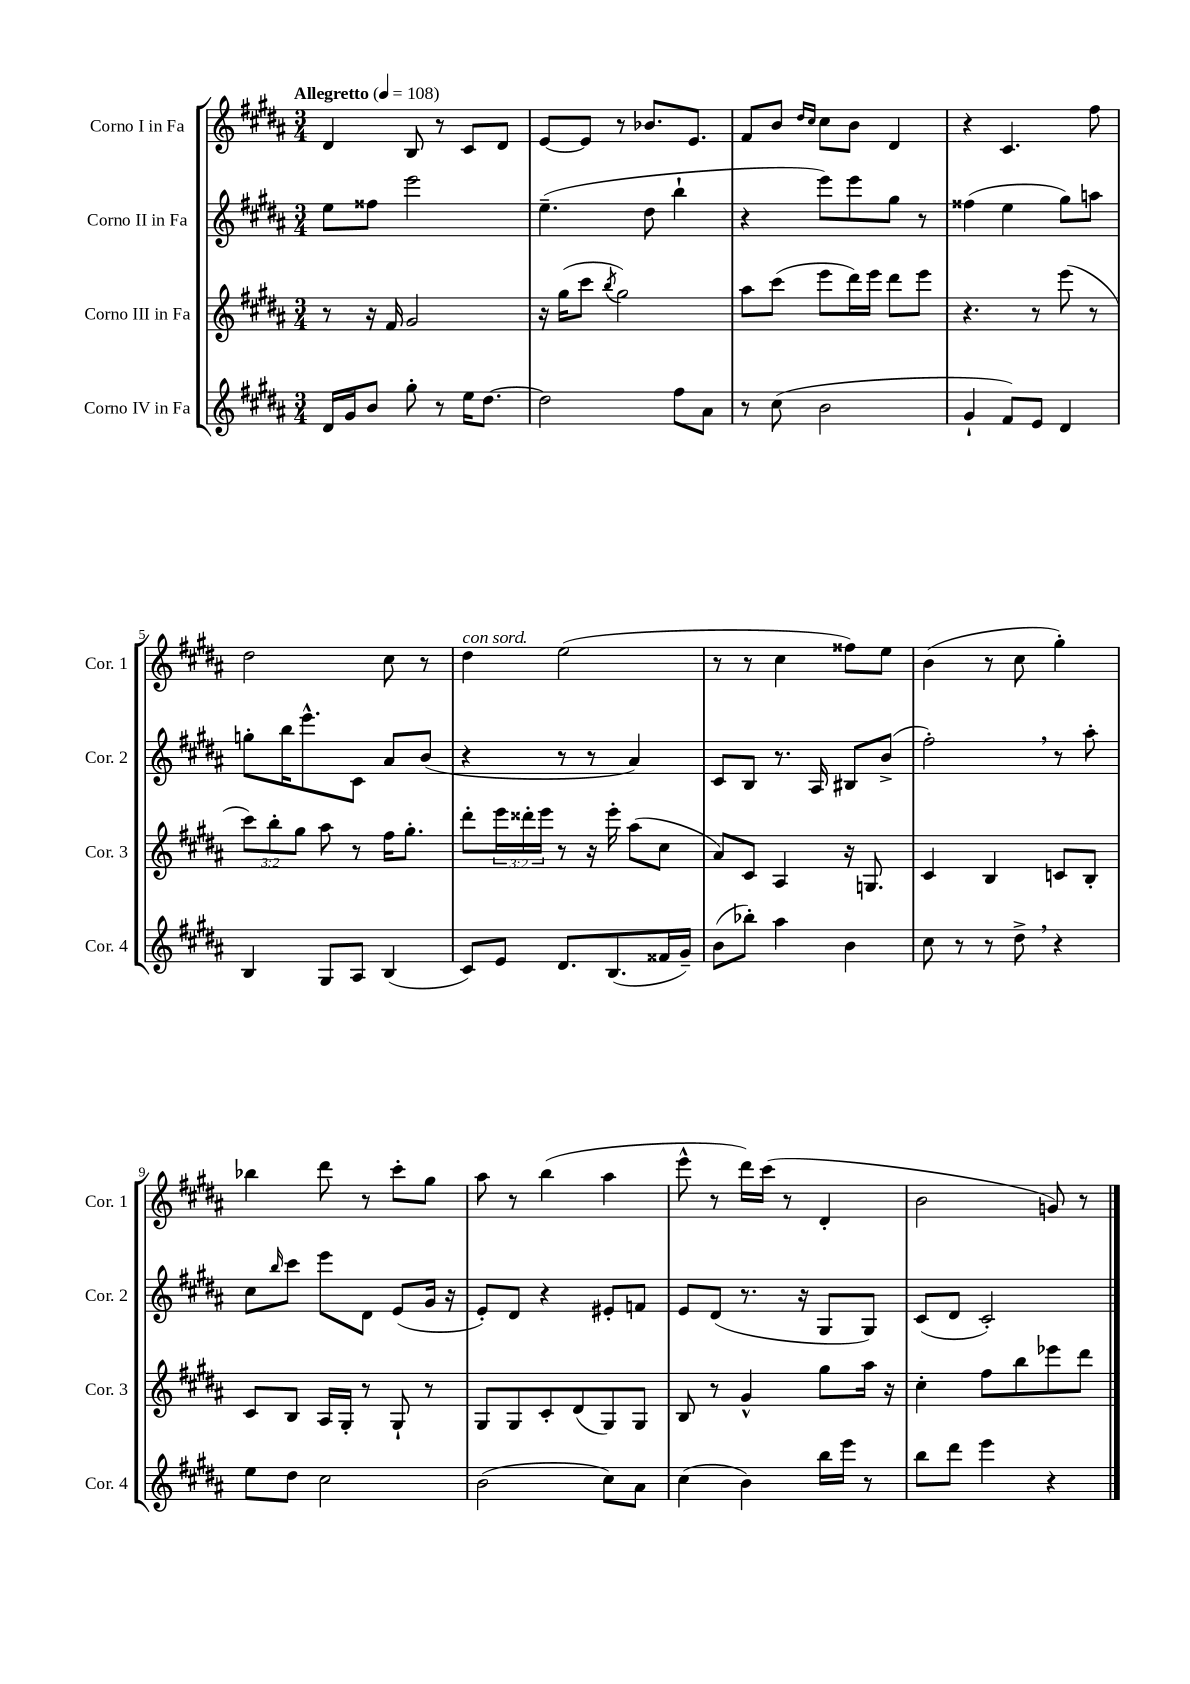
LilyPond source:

<<
\new StaffGroup <<
\new Staff = "s0" \with { instrumentName = "Corno I in Fa" shortInstrumentName = "Cor. 1" } {
    \clef treble \key b \major \numericTimeSignature \time 3/4 \tempo "Allegretto" 4 = 108
    dis'4 b8 r8 cis'8 dis'8 |
    e'8~ e'8 r8 bes'8. e'8. |
    fis'8 b'8 \grace { dis''16 cis''16 } cis''8 b'8 dis'4 |
    r4 cis'4. fis''8 |
    dis''2 cis''8 r8 |
    dis''4^\markup { \italic "con sord." } e''2( |
    r8 r8 cis''4 fisis''8) e''8 |
    b'4( r8 cis''8 gis''4-.) |
    bes''4 dis'''8 r8 cis'''8-. gis''8 |
    ais''8 r8 b''4( ais''4 |
    e'''8-^ r8 dis'''16) cis'''16( r8 dis'4-. |
    b'2 g'8) r8 \bar "|." |
}
\new Staff = "s1" \with { instrumentName = "Corno II in Fa" shortInstrumentName = "Cor. 2" } {
    \clef treble \key b \major \numericTimeSignature \time 3/4
    e''8 fisis''8 e'''2 |
    e''4.--( dis''8 b''4-! |
    r4 e'''8) e'''8 gis''8 r8 |
    fisis''4( e''4 gis''8) a''8 |
    g''8-. b''16 e'''8.-^ cis'8 ais'8 b'8( |
    r4 r8 r8 ais'4) |
    cis'8 b8 r8. ais16 bis8 b'8->( |
    fis''2-.) \breathe r8 ais''8-. |
    cis''8 \grace { b''16 } cis'''8 e'''8 dis'8 e'8( gis'16 r16 |
    e'8-.) dis'8 r4 eis'8-. f'8 |
    e'8 dis'8( r8. r16 gis8 gis8) |
    cis'8( dis'8 cis'2-.) \bar "|." |
}
\new Staff = "s2" \with { instrumentName = "Corno III in Fa" shortInstrumentName = "Cor. 3" } {
    \clef treble \key b \major \numericTimeSignature \time 3/4 \override Staff.TupletNumber.text = #tuplet-number::calc-fraction-text
    r8 r16 fis'16 gis'2 |
    r16 gis''16( cis'''8 \acciaccatura { b''8 } gis''2) |
    ais''8 cis'''8( e'''8 dis'''16) e'''16 dis'''8 e'''8 |
    r4. r8 e'''8( r8 |
    \tuplet 3/2 { cis'''8) b''8-. gis''8 } ais''8 r8 fis''16 gis''8.-. |
    dis'''8-. \tuplet 3/2 { e'''16 disis'''16-. e'''16 } r8 r16 e'''16-. ais''8( cis''8 |
    ais'8) cis'8 ais4 r16 g8. |
    cis'4 b4 c'8 b8-. |
    cis'8 b8 ais16 gis16-. r8 gis8-! r8 |
    gis8 gis8 cis'8-. dis'8( gis8) gis8 |
    b8 r8 gis'4-^ gis''8 ais''16 r16 |
    cis''4-. fis''8 b''8 ees'''8 dis'''8 \bar "|." |
}
\new Staff = "s3" \with { instrumentName = "Corno IV in Fa" shortInstrumentName = "Cor. 4" } {
    \clef treble \key b \major \numericTimeSignature \time 3/4
    dis'16 gis'16 b'8 gis''8-. r8 e''16 dis''8.~ |
    dis''2 fis''8 ais'8 |
    r8 cis''8( b'2 |
    gis'4-! fis'8) e'8 dis'4 |
    b4 gis8 ais8 b4( |
    cis'8) e'8 dis'8. b8.( fisis'16 gis'16--) |
    b'8( bes''8-.) ais''4 b'4 |
    cis''8 r8 r8 dis''8-> \breathe r4 |
    e''8 dis''8 cis''2 |
    b'2( cis''8) ais'8 |
    cis''4( b'4) b''16 e'''16 r8 |
    b''8 dis'''8 e'''4 r4 \bar "|." |
}
>>
>>
